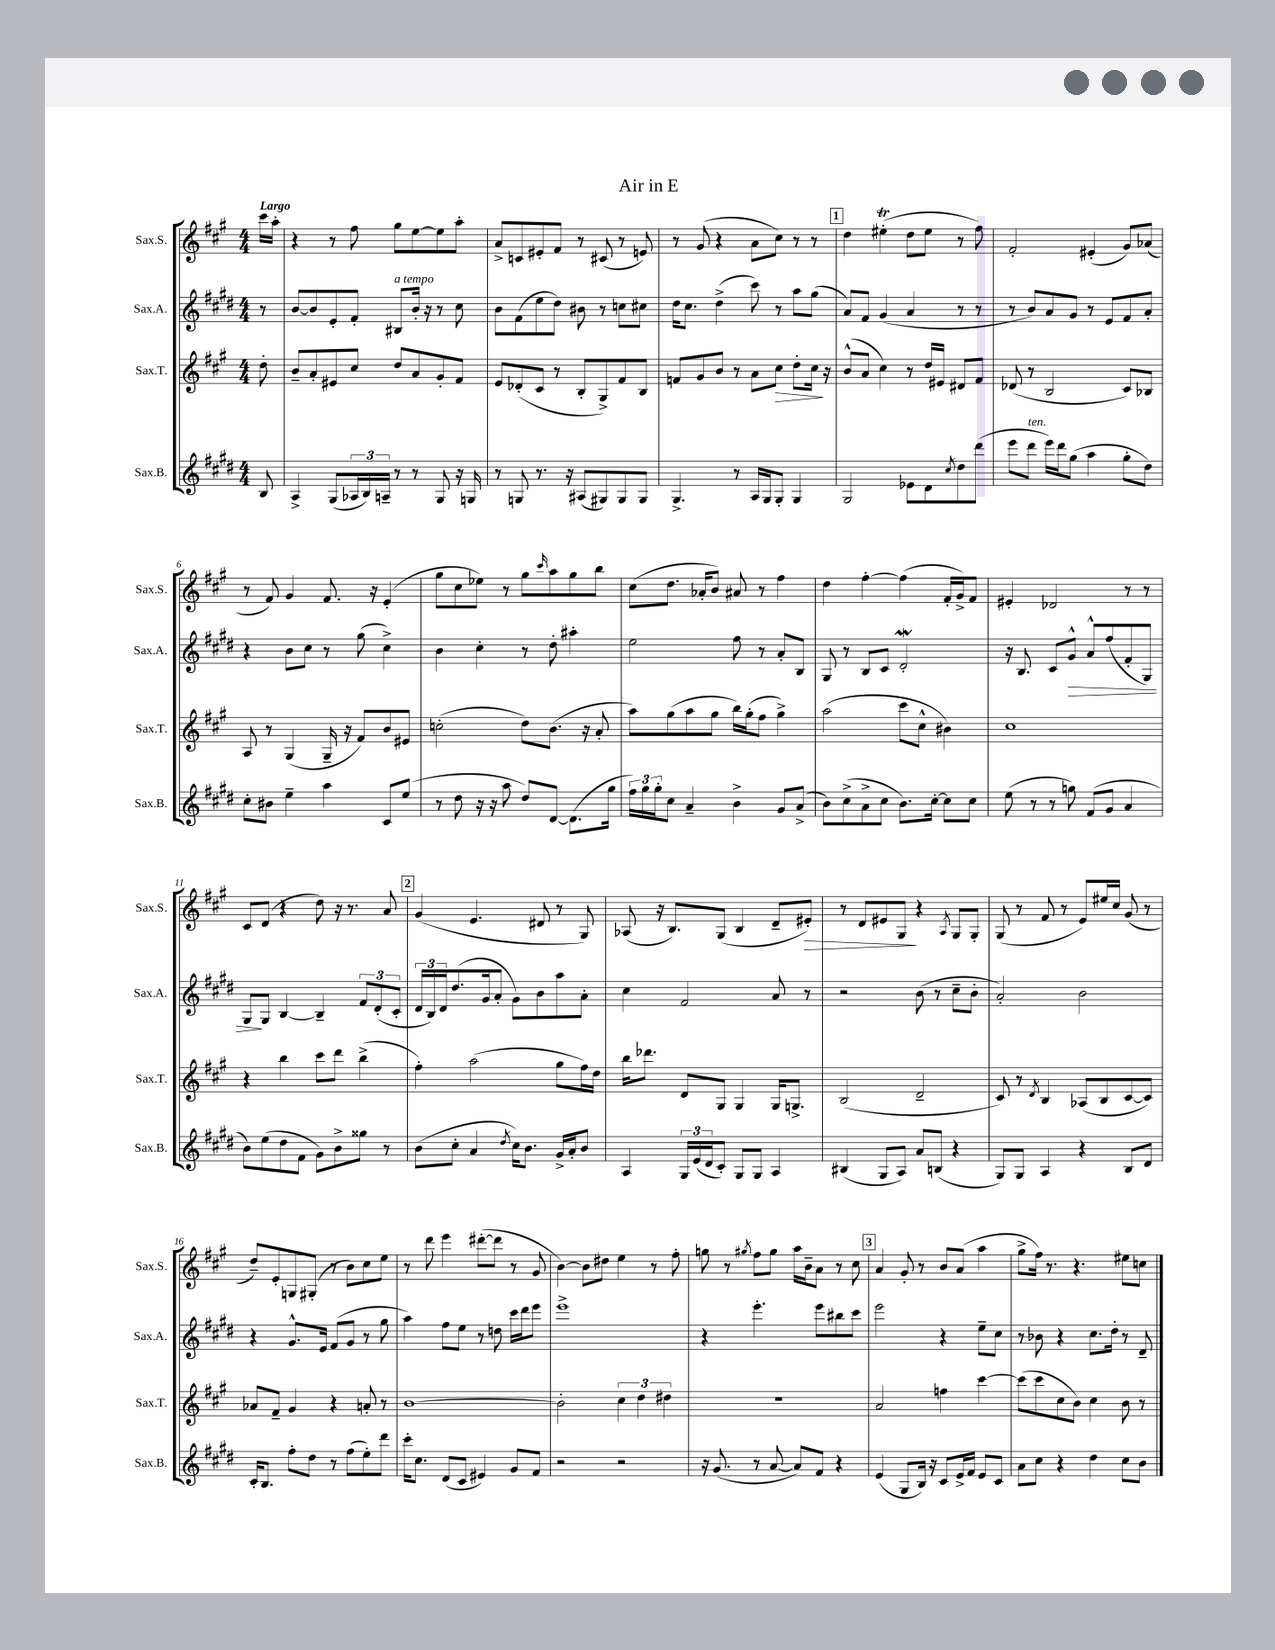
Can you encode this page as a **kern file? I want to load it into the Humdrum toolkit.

**kern	**kern	**dynam	**kern	**dynam	**kern	**dynam
*part4	*part3	*part3	*part2	*part2	*part1	*part1
*staff4	*staff3	*staff3	*staff2	*staff2	*staff1	*staff1
*I"Sax.B.	*I"Sax.T.	*	*I"Sax.A.	*	*I"Sax.S.	*
*I'Sax.B.	*I'Sax.T.	*	*I'Sax.A.	*	*I'Sax.S.	*
*clefG2	*clefG2	*	*clefG2	*	*clefG2	*
*k[f#c#g#d#]	*k[f#c#g#]	*	*k[f#c#g#d#]	*	*k[f#c#g#]	*
*M4/4	*M4/4	*	*M4/4	*	*M4/4	*
=	=	=	=	=	=	=
!	!	!	!	!	!LO:TX:a:B:t=Largo	!
8B/	8dd'\	.	8r	.	16ccc#\LL	.
.	.	.	.	.	16aa'\JJ	.
=1	=1	=1	=1	=1	=1	=1
4A^/	8b~/L	.	[8b/L	.	4r	.
.	8a'/	.	8b/]	.	.	.
(8G#/L	8e#X/	.	8e'/	.	8r	.
24A-X/L	8cc#/J	.	8f#'/J	.	8ff#\	.
24B/)	.	.	.	.	.	.
24An~/JJ	.	.	.	.	.	.
!	!	!	!LO:TX:a:i:t=a tempo	!	!	!
8r	8dd/L	.	8B#X/L	.	8gg#\L	.
8r	8a/	.	16b'/Jk	.	[8ee\	.
.	.	.	16r	.	.	.
8G#/	8g#'/	.	8r	.	8ee\]	.
16r	8f#/J	.	8cc#\	.	8aa'\J	.
16Gn/	.	.	.	.	.	.
=2	=2	=2	=2	=2	=2	=2
8r	8e/L	.	8b\L	.	8a^/L	.
8Gn/	(8d-X'/	.	(8f#\	.	8cn/	.
8.r	8c#/J	.	8ee\	.	8e#X'/	.
.	8r	.	8dd#\J)	.	8f#/J	.
16r	.	.	.	.	.	.
(8A#X/L	8B'/L	.	8b#X\	.	8r	.
8G#X/)	8G#^/)	.	8r	.	(8c#X/	.
8G#/	8f#/	.	8ccn\L	.	8r	.
8G#/J	8B/J	.	8cc#X\J	.	8en/)	.
=3	=3	=3	=3	=3	=3	=3
4.G#^/	8fn/L	.	16dd#\KL	.	8r	.
.	.	.	8.cc#\J	.	.	.
.	8g#/	.	.	.	(8g#/	.
.	8b/J	.	(4dd#^\	.	4r	.
8r	8r	.	.	.	.	.
16A/LL	8a\L	.	8ccc#\)	.	8a\L	.
16G#/J	.	.	.	.	.	.
!	!	!LO:HP:b	!	!	!	!
8G#'/J	8cc#\J	>	8r	.	8cc#\J)	.
4G#/	8dd'\L	.	8aa\L	.	8r	.
.	16cc#\Jk	.	(8gg#\J	.	8r	.
.	16r	]	.	.	.	.
!!LO:REH:place=s1:t=1
=4	=4	=4	=4	=4	=4	=4
2G#/	(8b^^/L	.	8a/L)	.	4dd\	.
.	8a/J	.	8f#/J	.	.	.
.	4cc#\)	.	(4g#/	.	(4ee#Xt'\	.
8e-X\L	8r	.	4a/	.	8dd\L	.
8d#\	16dd/LL	.	.	.	8ee#\J	.
.	16e#X/JJ	.	.	.	.	.
8qcc#/	.	.	.	.	.	.
8dd#\	8d#X/L	.	8r	.	8r	.
(8ddd#\J	8f#/J	.	8r	.	8ff#\)	.
=5	=5	=5	=5	=5	=5	=5
8eee\L	(8d-X/	.	8r	.	2f#'/	.
!LO:TX:a:i:t=ten.	!	!	!	!	!	!
8ddd#\J	8r	.	8b/L)	.	.	.
16eee\LL)	2B/	.	8a/	.	.	.
16ddd#\J	.	.	.	.	.	.
(8gg#\J	.	.	8g#/J	.	.	.
4aa\	.	.	8r	.	(4e#X'/	.
.	.	.	8e/L	.	.	.
8gg#'\L	8c#/L)	.	8f#/	.	8g#/L)	.
8dd#\J)	8B-X/J	.	8a'/J	.	(8a-X/J	.
!!LO:LB:g=z
=6	=6	=6	=6	=6	=6	=6
8cc#'\L	8A/	.	4r	.	8r	.
8b#X\J	8r	.	.	.	8f#/)	.
4ee~\	(4G#/	.	8b\L	.	4g#/	.
.	.	.	8cc#\J	.	.	.
4aa\	16G#~/	.	8r	.	8.f#/	.
.	16r	.	.	.	.	.
.	8f#/L)	.	(8gg#\	.	.	.
.	.	.	.	.	16r	.
8c#/L	8b/	.	4cc#^\)	.	(4e'/	.
(8ee/J	8e#X/J	.	.	.	.	.
=7	=7	=7	=7	=7	=7	=7
8r	(2ccn'\	.	4b\	.	8gg#\L	.
8dd#\	.	.	.	.	8cc#\	.
16r	.	.	4cc#'\	.	8ee-X\J)	.
16r	.	.	.	.	.	.
8aa\	.	.	.	.	8r	.
8dd#/L)	8dd\L)	.	8r	.	8gg#\L	.
.	.	.	.	.	16qqccc#/	.
[8d#/J	(8.b\J	.	8dd#'\	.	8aa\	.
(8.d#\L]	.	.	4aa#X'\	.	8gg#\	.
.	16r	.	.	.	.	.
.	8a'/	.	.	.	8bb\J	.
16gg#\Jk	.	.	.	.	.	.
=8	=8	=8	=8	=8	=8	=8
24ff#\LL)	8aa\L)	.	2ee\	.	(8cc#\L	.
24gg#\	.	.	.	.	.	.
24gg#'\J	.	.	.	.	.	.
8cc#\J	(8gg#\	.	.	.	8.dd\J	.
4a~/	8aa\	.	.	.	.	.
.	.	.	.	.	16a-X'/KL	.
.	8gg#\J	.	.	.	8b/J)	.
4b^\	16bb\LL)	.	8ff#\	.	8a#X/	.
.	(16gg#'\J	.	.	.	.	.
.	8ff#\J	.	8r	.	8r	.
8g#/L	4gg#^\)	.	8a'/L	.	4ff#\	.
(8a^/J	.	.	8B/J	.	.	.
=9	=9	=9	=9	=9	=9	=9
8b\L)	(2aa\	.	8G#/	.	4dd\	.
(8cc#^\	.	.	8r	.	.	.
8a^\	.	.	8B/L	.	[4ff#'\	.
8cc#\J	.	.	8c#/J	.	.	.
8.b\L)	8ccc#\L	.	2d#W'/	.	(4ff#\]	.
.	8cc#^^\J	.	.	.	.	.
[16cc#'\Jk	.	.	.	.	.	.
8cc#\L]	4b#X\)	.	.	.	16f#'/LL	.
.	.	.	.	.	16g#^/J)	.
8cc#\J	.	.	.	.	8f#/J	.
=10	=10	=10	=10	=10	=10	=10
(8ee\	1cc#	.	16r	.	4e#X'/	.
.	.	.	8.B/	.	.	.
8r	.	.	.	.	.	.
8r	.	.	8c#/L	.	2d-X/	.
!	!	!	!	!LO:HP:b	!	!
8ggn\)	.	.	8g#^^/J	>	.	.
(8f#/L	.	.	8a^^/L	.	.	.
8g#/J	.	.	(8ff#/	.	.	.
4a/	.	.	8f#'/	.	8r	.
.	.	.	8G#/J)	.	8r	.
!!LO:LB:g=z
=11	=11	=11	=11	=11	=11	=11
8b\L)	4r	.	8G#/L	.	8c#/L	.
(8ee\	.	.	8G#/J	]	(8d/J	.
8dd#\	4bb\	.	[4B/	.	4r	.
8f#\J	.	.	.	.	.	.
8g#\L)	8ccc#\L	.	4B~/]	.	8dd\)	.
8b^\	8ddd\J	.	.	.	16r	.
.	.	.	.	.	8.r	.
8gg##X\J	(4bb^\	.	12f#/L	.	.	.
.	.	.	(12d#'/	.	.	.
8r	.	.	.	.	8a/	.
.	.	.	12c#'/J	.	.	.
!!LO:REH:place=s1:t=2
=12	=12	=12	=12	=12	=12	=12
(8b\L	4ff#'\)	.	24d#/LL	.	(4g#/	.
.	.	.	24B/)	.	.	.
.	.	.	24d#/J	.	.	.
8cc#'\J	.	.	(8.dd#/	.	.	.
4a/	(2aa\	.	.	.	4.e/	.
.	.	.	16g#/k	.	.	.
.	.	.	8a'/J	.	.	.
8qdd#/	.	.	.	.	.	.
16cc#\KL)	.	.	8g#\L)	.	.	.
8.b\J	.	.	.	.	.	.
.	.	.	8b\	.	8d#X/	.
16g#^/LL	8gg#\L	.	8aa\	.	8r	.
16a'/J	.	.	.	.	.	.
8b/J	16ff#\L)	.	8a'\J	.	8G#/)	.
.	16dd\JJ	.	.	.	.	.
=13	=13	=13	=13	=13	=13	=13
4A/	16bb\KL	.	4cc#\	.	(8A-X/	.
.	8.ddd-X\J	.	.	.	.	.
.	.	.	.	.	16r	.
.	.	.	.	.	8.B/L)	.
24G#/LL	8d/L	.	2f#/	.	.	.
(24e/	.	.	.	.	.	.
24d#/J	.	.	.	.	.	.
8c#'/J)	8G#/J	.	.	.	(8G#/J	.
8G#/L	4G#/	.	.	.	4B/	.
8G#/J	.	.	.	.	.	.
4A/	16G#/KL	.	8a/	.	8d~/L	.
.	8.Gn^/J	.	.	.	.	.
!	!	!	!	!	!	!LO:HP:b
.	.	.	8r	.	8e#X'/J)	>
=14	=14	=14	=14	=14	=14	=14
(4B#X/	(2B/	.	2r	.	8r	.
.	.	.	.	.	8d/L	.
8G#/L	.	.	.	.	8e#X/	.
8A/J)	.	.	.	.	8G#/J	.
8a/L	2d~/	.	(8b\	.	4r	]
(8Bn/J	.	.	8r	.	.	.
.	.	.	.	.	8qA/	.
4r	.	.	8cc#~\L	.	8G#/L	.
.	.	.	8b'\J	.	8G#'/J	.
=15	=15	=15	=15	=15	=15	=15
8G#/L)	8c#/)	.	2a'/)	.	(8G#/	.
8G#/J	8r	.	.	.	8r	.
.	8qd/	.	.	.	.	.
4A/	4B/	.	.	.	8f#/	.
.	.	.	.	.	8r	.
4r	(8A-X/L	.	2b\	.	8e/L)	.
.	8B/	.	.	.	16ee#X/L	.
.	.	.	.	.	16cc#/JJ	.
8B/L	[8c#/	.	.	.	(8g#/	.
8d#/J	8c#/J])	.	.	.	8r	.
!!LO:LB:g=z
=16	=16	=16	=16	=16	=16	=16
16c#'/KL	8a-X/L	.	4r	.	8dd~/L)	.
8.B/J	.	.	.	.	.	.
.	8f#~/J	.	.	.	8e'/	.
8ff#'\L	4g#/	.	8.g#^^/L	.	8Gn/	.
8dd#\J	.	.	.	.	(8G#X'/J	.
.	.	.	16e/Jk	.	.	.
8r	4r	.	(8f#/L	.	8r	.
(8ff#\L	.	.	8g#/J	.	8b\L)	.
8ee'\)	8an'/	.	8r	.	8cc#\	.
8ddd#\J	8r	.	8gg#\	.	8ee\J	.
=17	=17	=17	=17	=17	=17	=17
16ccc#'\KL	[1b	.	4aa\)	.	8r	.
8.cc#\J	.	.	.	.	.	.
.	.	.	.	.	8ddd\	.
(8d#/L	.	.	8ff#\L	.	4eee\	.
8c#/J	.	.	8ee\J	.	.	.
4e#X/)	.	.	8r	.	([8ddd#X'\L	.
.	.	.	8ddn\	.	8ddd#\J]	.
8g#/L	.	.	16ccc#\LL	.	8r	.
.	.	.	16ddd#\J	.	.	.
8f#/J	.	.	8eee\J	.	8g#/	.
=18	=18	=18	=18	=18	=18	=18
2r	2b'\]	.	1eee^	.	[4b\)	.
.	.	.	.	.	8b\L]	.
.	.	.	.	.	8dd#X\J	.
2r	6cc#\	.	.	.	4ee\	.
.	6dd\	.	.	.	.	.
.	.	.	.	.	8r	.
.	6dd#X\	.	.	.	.	.
.	.	.	.	.	8ff#'\	.
=19	=19	=19	=19	=19	=19	=19
16r	1r	.	4r	.	8ggn\	.
(8.g#/	.	.	.	.	.	.
.	.	.	.	.	8r	.
.	.	.	.	.	8qgg#X/	.
8r	.	.	4.eee'\	.	8ff#\L	.
[8a/	.	.	.	.	8gg#\J	.
8a/L])	.	.	.	.	16aa\LL	.
.	.	.	.	.	16b~\J	.
8f#/J	.	.	8eee\L	.	8a\J	.
4r	.	.	8bb#X\	.	8r	.
.	.	.	8ccc#\J	.	8cc#\	.
!!LO:REH:place=s1:t=3
=20	=20	=20	=20	=20	=20	=20
(4e/	2a/	.	2eee\	.	4a/	.
8G#/L	.	.	.	.	8g#'/	.
16B/Jk)	.	.	.	.	8r	.
16r	.	.	.	.	.	.
8c#/L	4ffn\	.	4r	.	8b/L	.
16e^/L	.	.	.	.	(8a/J	.
16f#/JJ	.	.	.	.	.	.
8e/L	[4ccc#\	.	8ee~\L	.	4aa\	.
8c#/J	.	.	8cc#\J	.	.	.
=21	=21	=21	=21	=21	=21	=21
8a\L	(8ccc#\L]	.	8r	.	8gg#^\L	.
8cc#\J	8ccc#\	.	8b-X\	.	16ff#\Jk)	.
.	.	.	.	.	8.r	.
4r	8cc#\	.	4r	.	.	.
.	8b\J)	.	.	.	4.r	.
4dd#\	4cc#\	.	8.cc#\L	.	.	.
.	.	.	16dd#'\Jk	.	.	.
8cc#\L	8b\	.	8r	.	8ee#X\L	.
8b\J	8r	.	8d#~/	.	8ccn\J	.
==	==	==	==	==	==	==
*-	*-	*-	*-	*-	*-	*-
